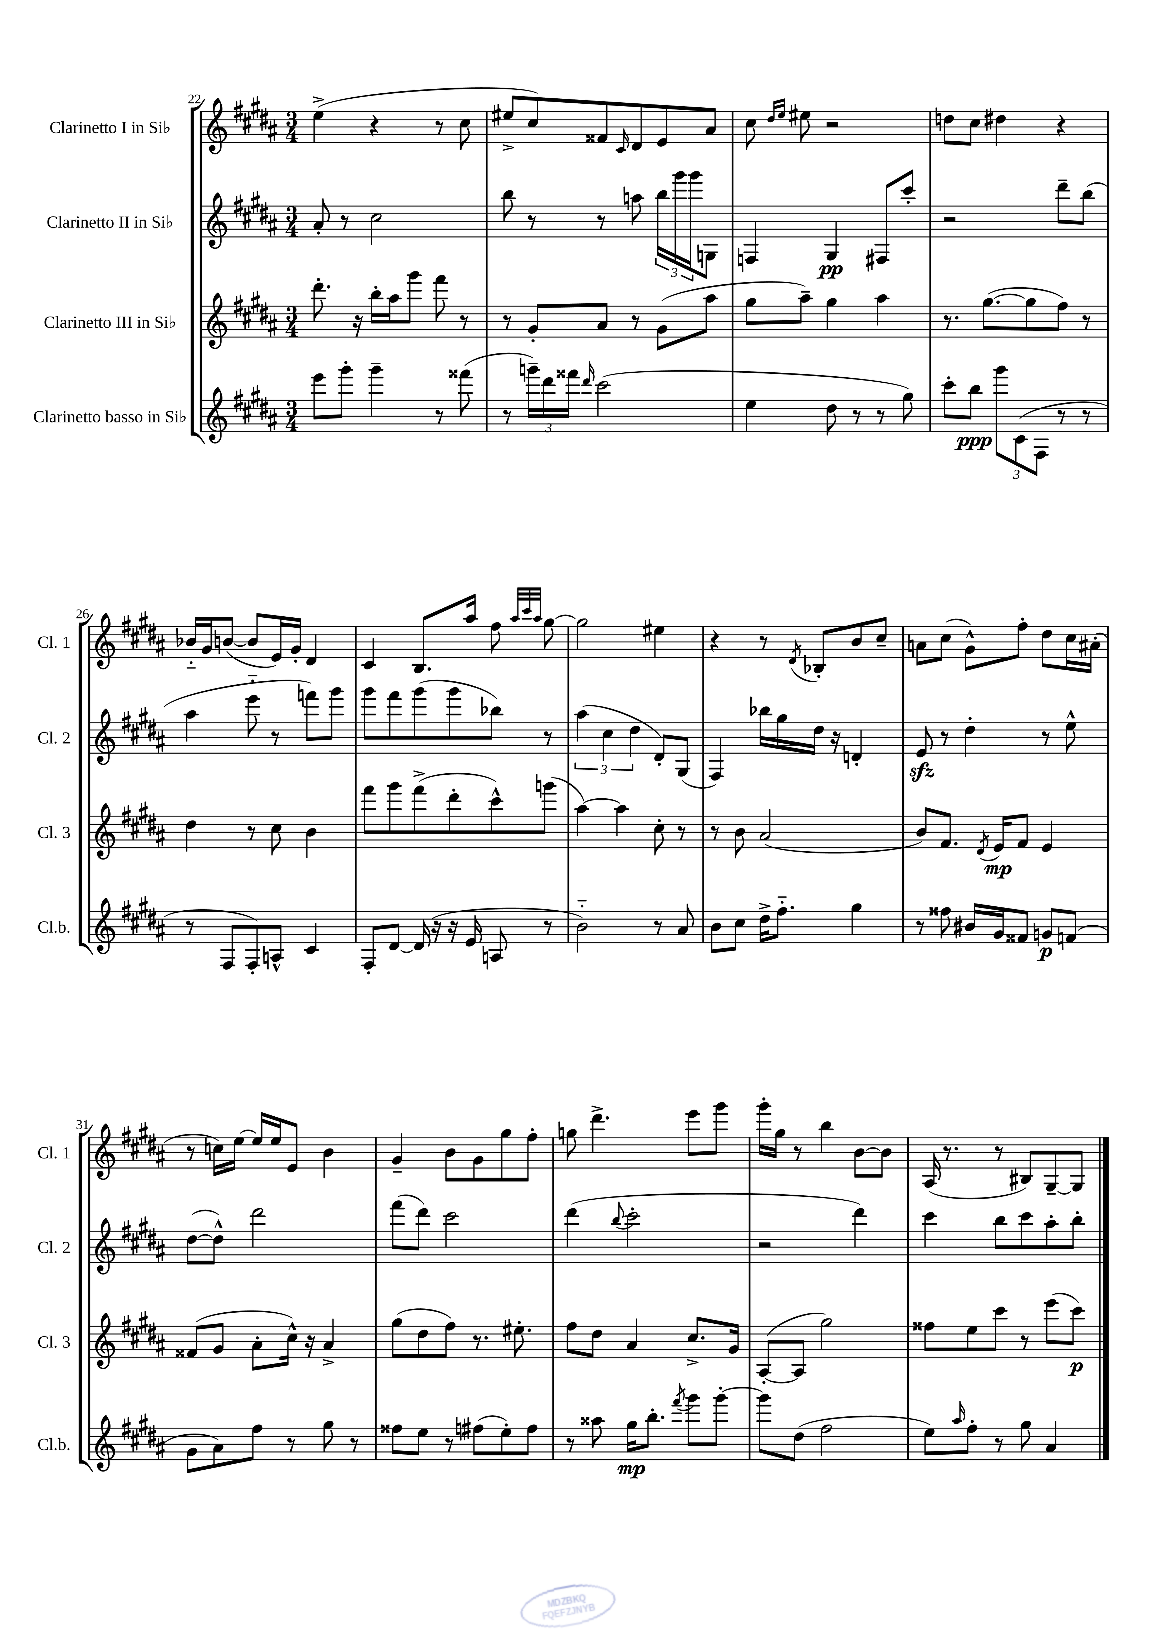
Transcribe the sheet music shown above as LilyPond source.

<<
\new StaffGroup <<
\new Staff = "s0" \with { instrumentName = "Clarinetto I in Sib" shortInstrumentName = "Cl. 1" } {
    \clef treble \key b \major \numericTimeSignature \time 3/4
    e''4->( r4 r8 cis''8 |
    eis''8-> cis''8) fisis'8 \grace { cis'16 } dis'8 e'8 ais'8 |
    cis''8 \grace { dis''16 e''16 } eis''8 r2 |
    d''8 cis''8 dis''4 r4 |
    bes'16-_ gis'16 b'8~( b'8 e'16) gis'16-. dis'4 |
    cis'4 b8. ais''16 fis''8 \grace { ais''32 cis'''32 ais''32 } gis''8~ |
    gis''2 eis''4 |
    r4 r8 \acciaccatura { dis'8 } bes8-. b'8 cis''8-- |
    a'8 cis''8( gis'8-^) fis''8-. dis''8 cis''16 ais'16-.( |
    r8 c''16) e''16~ e''16 e''16 e'8 b'4 |
    gis'4-- b'8 gis'8 gis''8 fis''8-. |
    g''8 dis'''4.-> e'''8 gis'''8 |
    gis'''16-. gis''16 r8 b''4 b'8~ b'8 |
    ais16( r8. r8 bis8) gis8~-- gis8 \bar "|." |
}
\new Staff = "s1" \with { instrumentName = "Clarinetto II in Sib" shortInstrumentName = "Cl. 2" } {
    \clef treble \key b \major \numericTimeSignature \time 3/4
    ais'8-. r8 cis''2 |
    b''8 r8 r8 a''8 \tuplet 3/2 { b''16 gis'''16 gis'''16 } g8 |
    f4 gis4\pp fis8 cis'''8-. |
    r2 dis'''8-- b''8( |
    ais''4 e'''8-_ r8 f'''8) gis'''8 |
    gis'''8 fis'''8 gis'''8( gis'''8 bes''8) r8 |
    \tuplet 3/2 { ais''4( cis''4 dis''4 } dis'8-.) gis8( |
    fis4) bes''16 gis''16 dis''16 r16 d'4-. |
    e'8\sfz r8 dis''4-. r8 e''8-^ |
    dis''8~( dis''8-^) dis'''2 |
    fis'''8( dis'''8) cis'''2 |
    dis'''4( \appoggiatura { b''8 } cis'''2-. |
    r2 dis'''4) |
    cis'''4 b''8 cis'''8 ais''8-. b''8-. \bar "|." |
}
\new Staff = "s2" \with { instrumentName = "Clarinetto III in Sib" shortInstrumentName = "Cl. 3" } {
    \clef treble \key b \major \numericTimeSignature \time 3/4
    dis'''8.-. r16 b''16-. ais''16 gis'''8 fis'''8 r8 |
    r8 gis'8-. ais'8 r8 gis'8( ais''8 |
    gis''8 ais''8--) gis''4 ais''4 |
    r8. gis''8.~( gis''8 fis''8) r8 |
    dis''4 r8 cis''8 b'4 |
    fis'''8 gis'''8 fis'''8->( dis'''8-. cis'''8-^) g'''8( |
    ais''4~) ais''4 cis''8-. r8 |
    r8 b'8 ais'2( |
    b'8) fis'8. \acciaccatura { dis'8 } e'16\mp fis'8 e'4 |
    fisis'8( gis'8 ais'8-. cis''16-^) r16 ais'4-> |
    gis''8( dis''8 fis''8) r8. eis''8.-. |
    fis''8 dis''8 ais'4 cis''8.-> gis'16 |
    ais8~-.( ais8 gis''2) |
    fisis''8 e''8 cis'''8 r8 e'''8( cis'''8\p) \bar "|." |
}
\new Staff = "s3" \with { instrumentName = "Clarinetto basso in Sib" shortInstrumentName = "Cl.b." } {
    \clef treble \key b \major \numericTimeSignature \time 3/4
    e'''8 gis'''8-. gis'''4-- r8 fisis'''8( |
    r8 \tuplet 3/2 { g'''16--) dis'''16 fisis'''16 } \grace { dis'''16 } cis'''2( |
    e''4 dis''8 r8 r8 gis''8) |
    cis'''8-. b''8\ppp \tuplet 3/2 { gis'''8 cis'8( fis8 } r8 r8 |
    r8 fis8 fis8-.) a8-^ cis'4 |
    fis8-. dis'8~ dis'16( r16 r16 e'16 a8 r8 |
    b'2-_) r8 ais'8 |
    b'8 cis''8 dis''16-> fis''8.-_ gis''4 |
    r8 fisis''8 bis'16 gis'16 fisis'8 g'8\p f'8( |
    gis'8 ais'8) fis''8 r8 gis''8 r8 |
    fisis''8 e''8 r8 fis''8( e''8-.) fis''8 |
    r8 aisis''8 gis''16\mp b''8.-. \acciaccatura { fis'''8 } gis'''8 gis'''8~-. |
    gis'''8 dis''8( fis''2 |
    e''8) \grace { ais''16 } fis''8-. r8 gis''8 ais'4 \bar "|." |
}
>>
>>
\layout { \context { \Score currentBarNumber = #22 } }
